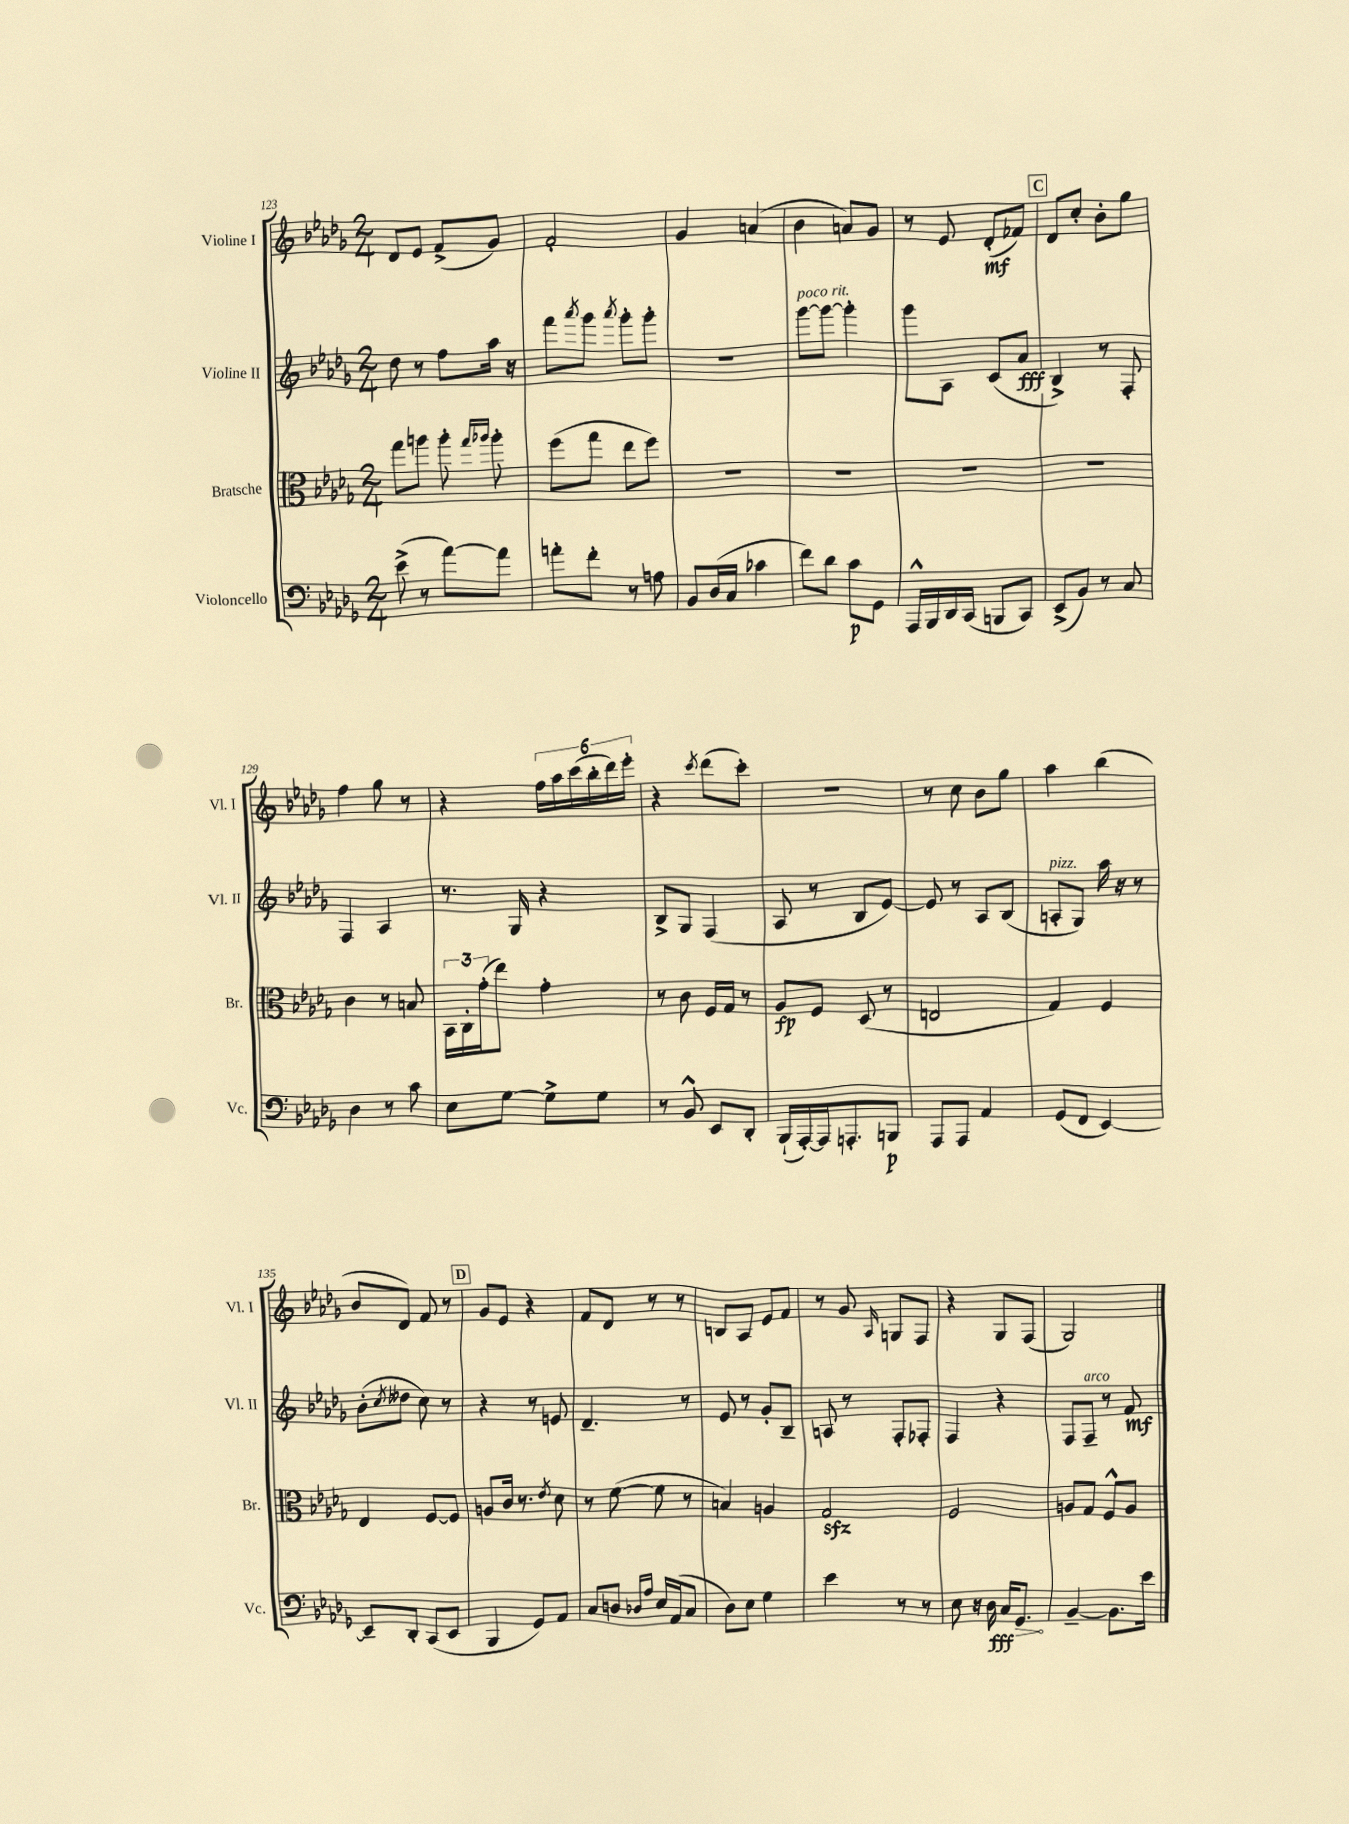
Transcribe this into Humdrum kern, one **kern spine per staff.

**kern	**dynam	**kern	**dynam	**kern	**dynam	**kern	**dynam
*part4	*part4	*part3	*part3	*part2	*part2	*part1	*part1
*staff4	*staff4	*staff3	*staff3	*staff2	*staff2	*staff1	*staff1
*I"Violoncello	*	*I"Bratsche	*	*I"Violine II	*	*I"Violine I	*
*I'Vc.	*	*I'Br.	*	*I'Vl. II	*	*I'Vl. I	*
*clefF4	*	*clefC3	*	*clefG2	*	*clefG2	*
*k[b-e-a-d-g-]	*	*k[b-e-a-d-g-]	*	*k[b-e-a-d-g-]	*	*k[b-e-a-d-g-]	*
*M2/4	*	*M2/4	*	*M2/4	*	*M2/4	*
=123	=123	=123	=123	=123	=123	=123	=123
(8e-^\	.	8gg-\L	.	8dd-\	.	8d-/L	.
8r	.	8aan\J	.	8r	.	8e-/J	.
[8a-\L)	.	8aa'\	.	8ff\L	.	(8f^/L	.
.	.	16qqgg-/LL	.	.	.	.	.
.	.	16qqaa-X/JJ	.	.	.	.	.
8a-\J]	.	8aa-'\	.	16aa-\Jk	.	8g-/J)	.
.	.	.	.	16r	.	.	.
=124	=124	=124	=124	=124	=124	=124	=124
8an'\L	.	(8ff\L	.	8fff\L	.	2f'/	.
.	.	.	.	8qaaa-/	.	.	.
8f'\J	.	8gg-\J	.	8ggg-\J	.	.	.
.	.	.	.	8qaaa-/	.	.	.
8r	.	8ee-\L	.	8ggg-'\L	.	.	.
8An\	.	8ff\J)	.	8ggg-'\J	.	.	.
=125	=125	=125	=125	=125	=125	=125	=125
8BB-/L	.	2r	.	2r	.	4g-/	.
(16D-/L	.	.	.	.	.	.	.
16C/JJ	.	.	.	.	.	.	.
4c-X\	.	.	.	.	.	(4an/	.
=126	=126	=126	=126	=126	=126	=126	=126
!	!	!	!	!LO:TX:a:i:t=poco rit.	!	!	!
8f\L)	.	2r	.	[8ggg-\L	.	4b-\	.
8d-\J	.	.	.	8ggg-\J_	.	.	.
8c\L	p	.	.	4ggg-'\]	.	8an/L)	.
8GG-\J	.	.	.	.	.	8g-/J	.
=127	=127	=127	=127	=127	=127	=127	=127
16AAA-^^/LL	.	2r	.	8ggg-\L	.	8r	.
16BBB-/	.	.	.	.	.	.	.
16DD-/	.	.	.	8A-\J	.	8e-/	.
(16CC/JJ	.	.	.	.	.	.	.
8BBBn/L	.	.	.	(8c/L	.	(8d-'/L	mf
8CC/J)	.	.	.	8a-/J	fff	8f-X/J)	.
!!LO:REH:place=s1:t=C
=128	=128	=128	=128	=128	=128	=128	=128
(8EE-^/L	.	2r	.	4B-^/)	.	8d-/L	.
8BB-/J)	.	.	.	.	.	8cc'/J	.
8r	.	.	.	8r	.	8b-'\L	.
8C/	.	.	.	8F'/	.	8gg-\J	.
!!LO:LB:g=z
=129	=129	=129	=129	=129	=129	=129	=129
4D-\	.	4c\	.	4F/	.	4ff\	.
8r	.	8r	.	4A-/	.	8gg-\	.
8c\	.	8Bn/	.	.	.	8r	.
=130	=130	=130	=130	=130	=130	=130	=130
8E-\L	.	24BB-\LL	.	8.r	.	4r	.
.	.	24C'\	.	.	.	.	.
.	.	(24g-'\J	.	.	.	.	.
[8G-\J	.	8ee-\J)	.	.	.	.	.
.	.	.	.	16G-/	.	.	.
8G-^\L]	.	4g-'\	.	4r	.	24ff\LL	.
.	.	.	.	.	.	24aa-\	.
.	.	.	.	.	.	(24ccc\	.
8G-\J	.	.	.	.	.	24bb-'\	.
.	.	.	.	.	.	24ddd-\)	.
.	.	.	.	.	.	24eee-'\JJ	.
=131	=131	=131	=131	=131	=131	=131	=131
8r	.	8r	.	8B-^/L	.	4r	.
8BB-^^/	.	8c\	.	8G-/J	.	.	.
.	.	.	.	.	.	8qccc/	.
8EE-/L	.	16F/LL	.	(4F/	.	(8ddd-\L	.
.	.	16G-/JJ	.	.	.	.	.
8DD-'/J	.	8r	.	.	.	8ccc'\J)	.
=132	=132	=132	=132	=132	=132	=132	=132
(16BBB-`/LL	.	8A-/L	fp	8A-/	.	2r	.
[16AAA-'/)	.	.	.	.	.	.	.
16AAA-/J]	.	8F/J	.	8r	.	.	.
8.AAAn'/	.	.	.	.	.	.	.
.	.	(8D-/	.	8B-/L	.	.	.
8BBBn/J	p	8r	.	[8e-/J)	.	.	.
=133	=133	=133	=133	=133	=133	=133	=133
8AAA-/L	.	2En/	.	8e-/]	.	8r	.
8AAA-/J	.	.	.	8r	.	8cc\	.
4AA-/	.	.	.	8A-/L	.	8b-\L	.
.	.	.	.	(8B-/J	.	8gg-\J	.
=134	=134	=134	=134	=134	=134	=134	=134
!	!	!	!	!LO:TX:a:i:t=pizz.	!	!	!
(8GG-/L	.	4G-/)	.	8An'/L	.	4aa-\	.
8FF/J	.	.	.	8G-/J)	.	.	.
[4EE-/)	.	4F/	.	16aa-\	.	(4bb-\	.
.	.	.	.	16r	.	.	.
.	.	.	.	8r	.	.	.
!!LO:LB:g=z
=135	=135	=135	=135	=135	=135	=135	=135
8EE-~/L]	.	4E-/	.	(8b-'\L	.	8b-/L	.
.	.	.	.	8qcc/	.	.	.
8DD-'/J	.	.	.	8dd--X\J	.	8d-/J)	.
(8CC/L	.	[8F/L	.	8cc\)	.	8f/	.
8EE-/J	.	8F/J]	.	8r	.	8r	.
!!LO:REH:place=s1:t=D
=136	=136	=136	=136	=136	=136	=136	=136
4BBB-/	.	8An/L	.	4r	.	8g-/L	.
.	.	16c/Jk	.	.	.	8e-/J	.
.	.	8.r	.	.	.	.	.
8GG-/L)	.	.	.	8r	.	4r	.
.	.	8qe-/	.	.	.	.	.
8AA-/J	.	8d-\	.	8en/	.	.	.
=137	=137	=137	=137	=137	=137	=137	=137
8C/L	.	8r	.	4.d-~/	.	8f/L	.
8Dn/J	.	([8f\	.	.	.	8d-/J	.
16qqD-X/LL	.	.	.	.	.	.	.
16qqA-/JJ	.	.	.	.	.	.	.
16E-/LL	.	8f\]	.	.	.	8r	.
(16AA-/J	.	.	.	.	.	.	.
8C/J	.	8r	.	8r	.	8r	.
=138	=138	=138	=138	=138	=138	=138	=138
8D-\L)	.	4Bn/)	.	8e-/	.	8Bn/L	.
8E-\J	.	.	.	8r	.	8A-/J	.
4G-\	.	4An/	.	8g-'/L	.	8e-/L	.
.	.	.	.	8B-~/J	.	8f/J	.
=139	=139	=139	=139	=139	=139	=139	=139
4e-\	.	2G-zz/	.	8An/	.	8r	.
.	.	.	.	8r	.	8g-/	.
.	.	.	.	.	.	16qqA-/	.
8r	.	.	.	8F'/L	.	8Gn/L	.
8r	.	.	.	8F-X'/J	.	8F/J	.
=140	=140	=140	=140	=140	=140	=140	=140
8E-\	.	2F/	.	4F/	.	4r	.
16r	.	.	.	.	.	.	.
!	!LO:HP:b	!	!	!	!	!	!
16D-\	> fff	.	.	.	.	.	.
16C/KL	.	.	.	4r	.	8G-/L	.
8.GG-/J	.	.	.	.	.	.	.
.	.	.	.	.	.	(8F/J	.
.	]	.	.	.	.	.	.
=141	=141	=141	=141	=141	=141	=141	=141
[4BB-~/	.	8An/L	.	8F/L	.	2G-/)	.
!	!	!	!	!LO:TX:a:i:t=arco	!	!	!
.	.	8G-/J	.	8F~/J	.	.	.
8.BB-\L]	.	8F^^/L	.	8r	.	.	.
.	.	8A/J	.	8f/	mf	.	.
16e-\Jk	.	.	.	.	.	.	.
==	==	==	==	==	==	==	==
*-	*-	*-	*-	*-	*-	*-	*-
